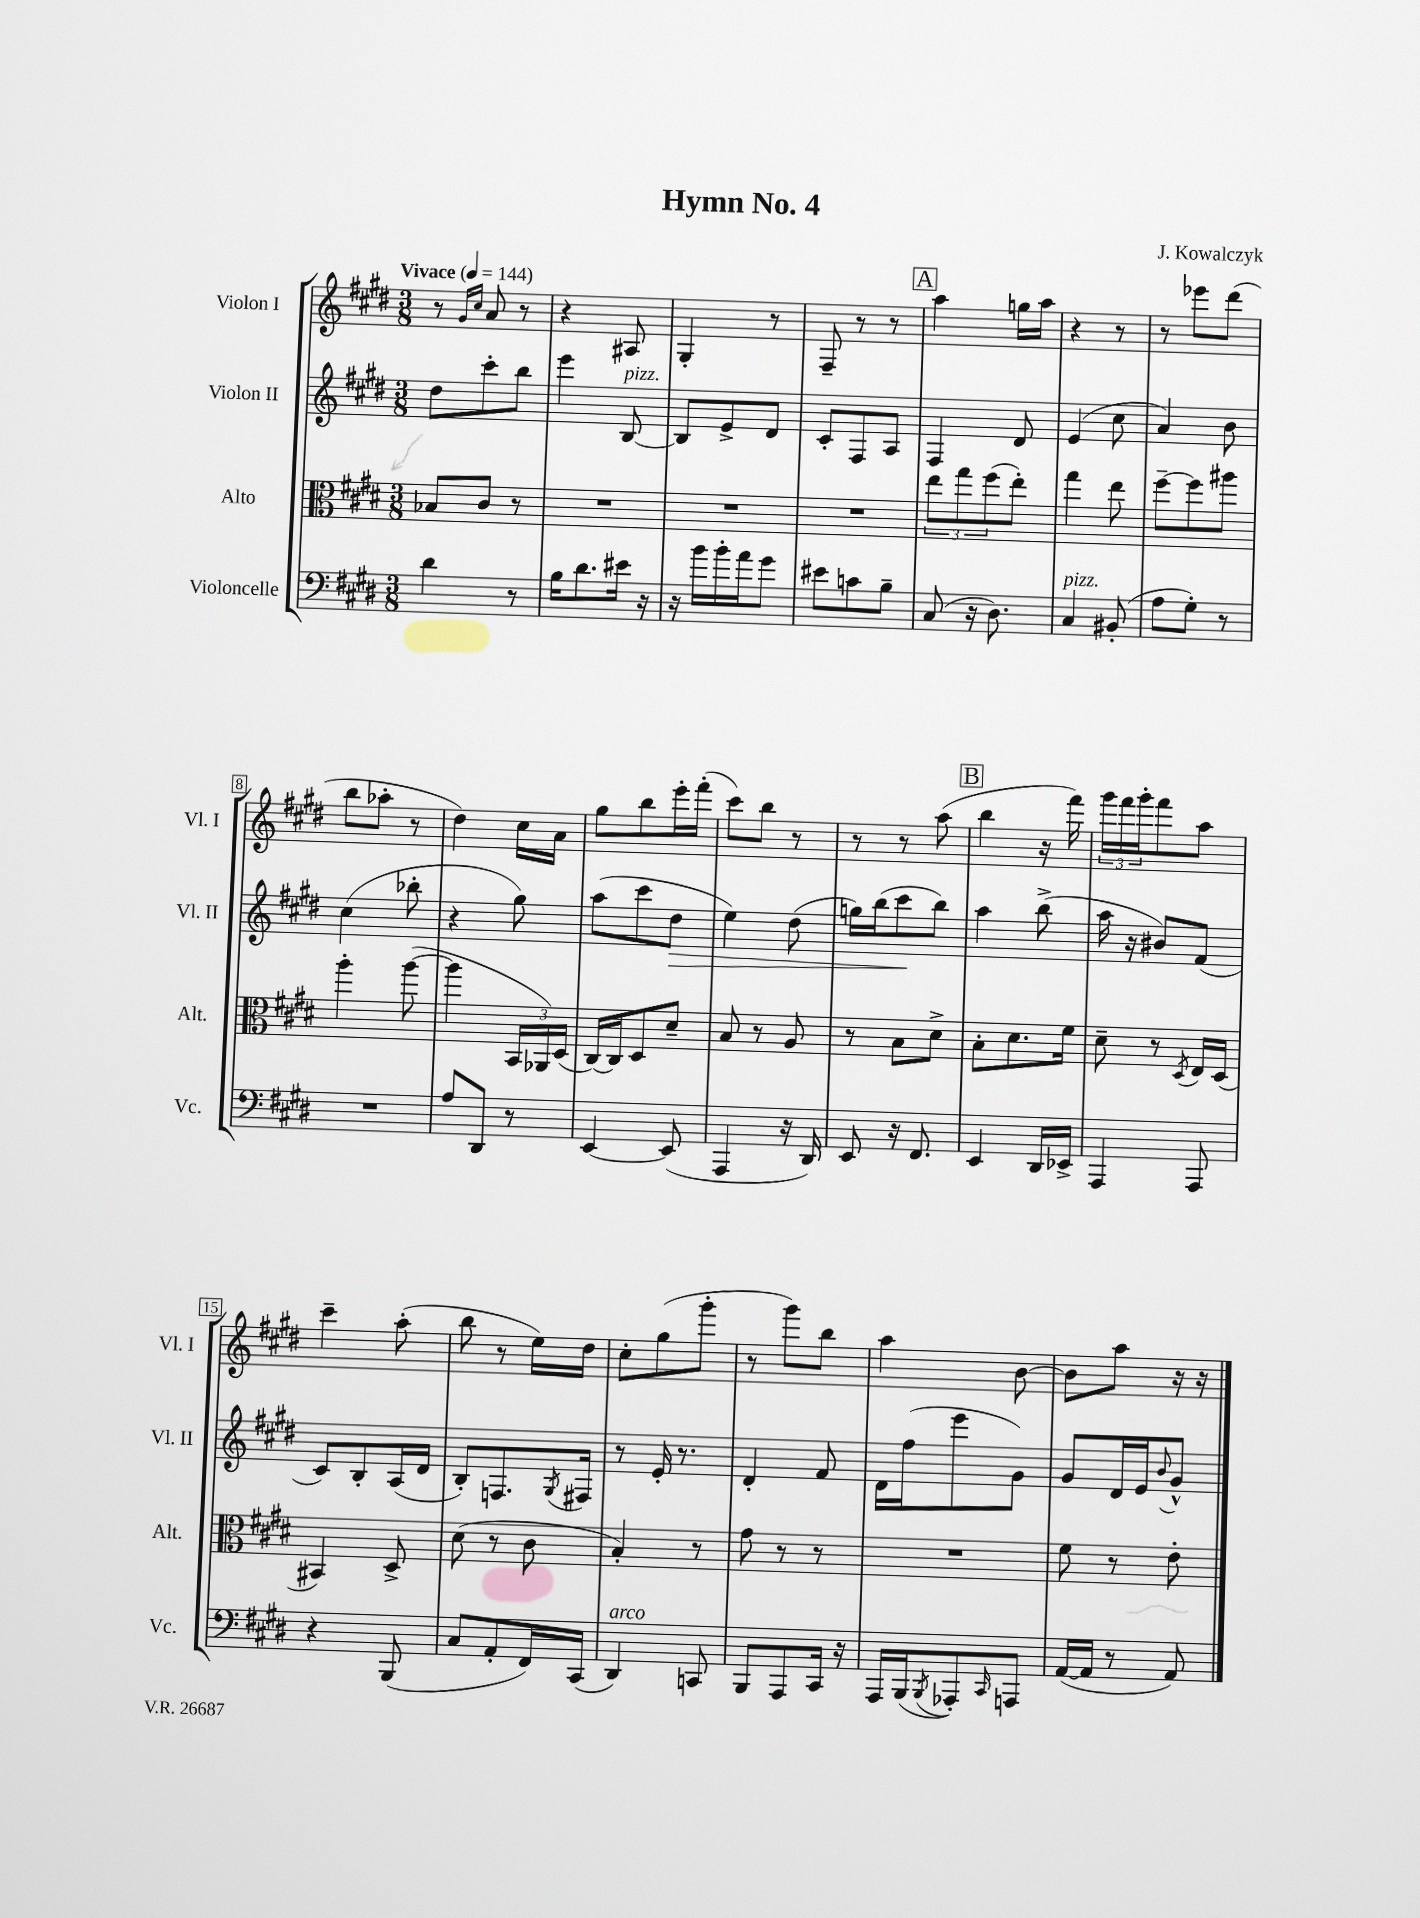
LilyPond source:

\header { title = "Hymn No. 4" composer = "J. Kowalczyk" }
<<
\new StaffGroup <<
\new Staff = "s0" \with { instrumentName = "Violon I" shortInstrumentName = "Vl. I" } {
    \clef treble \key e \major \numericTimeSignature \time 3/8 \tempo "Vivace" 4 = 144
    r8 \grace { gis'16 cis''16 } a'8 r8 |
    r4 ais8 |
    gis4-. r8 |
    fis8-- r8 r8 |
    \mark \markup { \box "A" } a''4 g''16 a''16 |
    r4 r8 |
    r8 ees'''8 dis'''8( |
    b''8 aes''8-. r8 |
    dis''4) cis''16 a'16 |
    gis''8 b''8 e'''16-. fis'''16-.( |
    cis'''8) b''8 r8 |
    r8 r8 a''8( |
    \mark \markup { \box "B" } b''4 r16 fis'''16) |
    \tuplet 3/2 { gis'''16 fis'''16 gis'''16-. } fis'''8 a''8 |
    cis'''4-- a''8-.( |
    b''8 r8 e''16) dis''16 |
    cis''8-. gis''8( gis'''8-. |
    r8 gis'''8) b''8 |
    a''4 b'8~ |
    b'8 a''8 r16 r16 \bar "|." |
}
\new Staff = "s1" \with { instrumentName = "Violon II" shortInstrumentName = "Vl. II" } {
    \clef treble \key e \major \numericTimeSignature \time 3/8
    dis''8 cis'''8-. b''8 |
    e'''4 b8~^\markup { \italic "pizz." } |
    b8 e'8-> dis'8 |
    cis'8-. fis8 a8 |
    \mark \markup { \box "A" } fis4 dis'8 |
    e'4( cis''8 |
    a'4) b'8 |
    cis''4( bes''8-. |
    r4 gis''8) |
    a''8( cis'''8 dis''8\> |
    e''4) dis''8( |
    g''16) b''16( cis'''8\! b''8) |
    \mark \markup { \box "B" } a''4 b''8->( |
    a''16 r16 bis'8) fis'8( |
    cis'8) b8-. a16( dis'16 |
    b8-.) f8. \acciaccatura { gis8 } fis16 |
    r8 e'16-. r8. |
    dis'4-. fis'8 |
    dis'16 fis''16( e'''8 gis'8) |
    gis'8 dis'16 e'16 \appoggiatura { b'8 } gis'8-^ \bar "|." |
}
\new Staff = "s2" \with { instrumentName = "Alto" shortInstrumentName = "Alt." } {
    \clef alto \key e \major \numericTimeSignature \time 3/8
    bes8 cis'8 r8 |
    R4. |
    R4. |
    R4. |
    \mark \markup { \box "A" } \tuplet 3/2 { e''8 gis''8 fis''8( } e''8-.) |
    gis''4 e''8 |
    fis''8~-- fis''8 ais''8 |
    a''4-. a''8~( |
    a''4 \tuplet 3/2 { b,16 aes,16) dis16( } |
    cis16~) cis16 dis8 dis'8-- |
    b8 r8 a8 |
    r8 b8 dis'8-> |
    \mark \markup { \box "B" } b8-. dis'8. fis'16 |
    dis'8-- r8 \acciaccatura { dis8 } e16 dis16( |
    bis,4) dis8-> |
    dis'8( r8 cis'8 |
    b4-.) r8 |
    gis'8 r8 r8 |
    R4. |
    fis'8 r8 e'8-. \bar "|." |
}
\new Staff = "s3" \with { instrumentName = "Violoncelle" shortInstrumentName = "Vc." } {
    \clef bass \key e \major \numericTimeSignature \time 3/8
    dis'4 r8 |
    b16 dis'8. eis'16 r16 |
    r16 b'16 b'16-. a'16 gis'8 |
    eis'8 c'8 b8-- |
    \mark \markup { \box "A" } cis8( r16 dis8.) |
    cis4^\markup { \italic "pizz." } bis,8-.( |
    a8 gis8-.) r8 |
    R4. |
    a8 dis,8 r8 |
    e,4~ e,8( |
    a,,4 r16 dis,16) |
    e,8 r16 fis,8. |
    \mark \markup { \box "B" } e,4 dis,16 ees,16-> |
    a,,4 a,,8 |
    r4 b,,8( |
    cis8 a,8-. fis,16) cis,16( |
    dis,4^\markup { \italic "arco" }) c,8 |
    b,,8 a,,8 cis,16 r16 |
    a,,16 b,,16( \acciaccatura { b,,8 } aes,,8-.) \grace { cis,16 } a,,8 |
    a,16~( a,16 r8 a,8) \bar "|." |
}
>>
>>
\layout { \context { \Score \override BarNumber.stencil = #(make-stencil-boxer 0.1 0.3 ly:text-interface::print) } }
